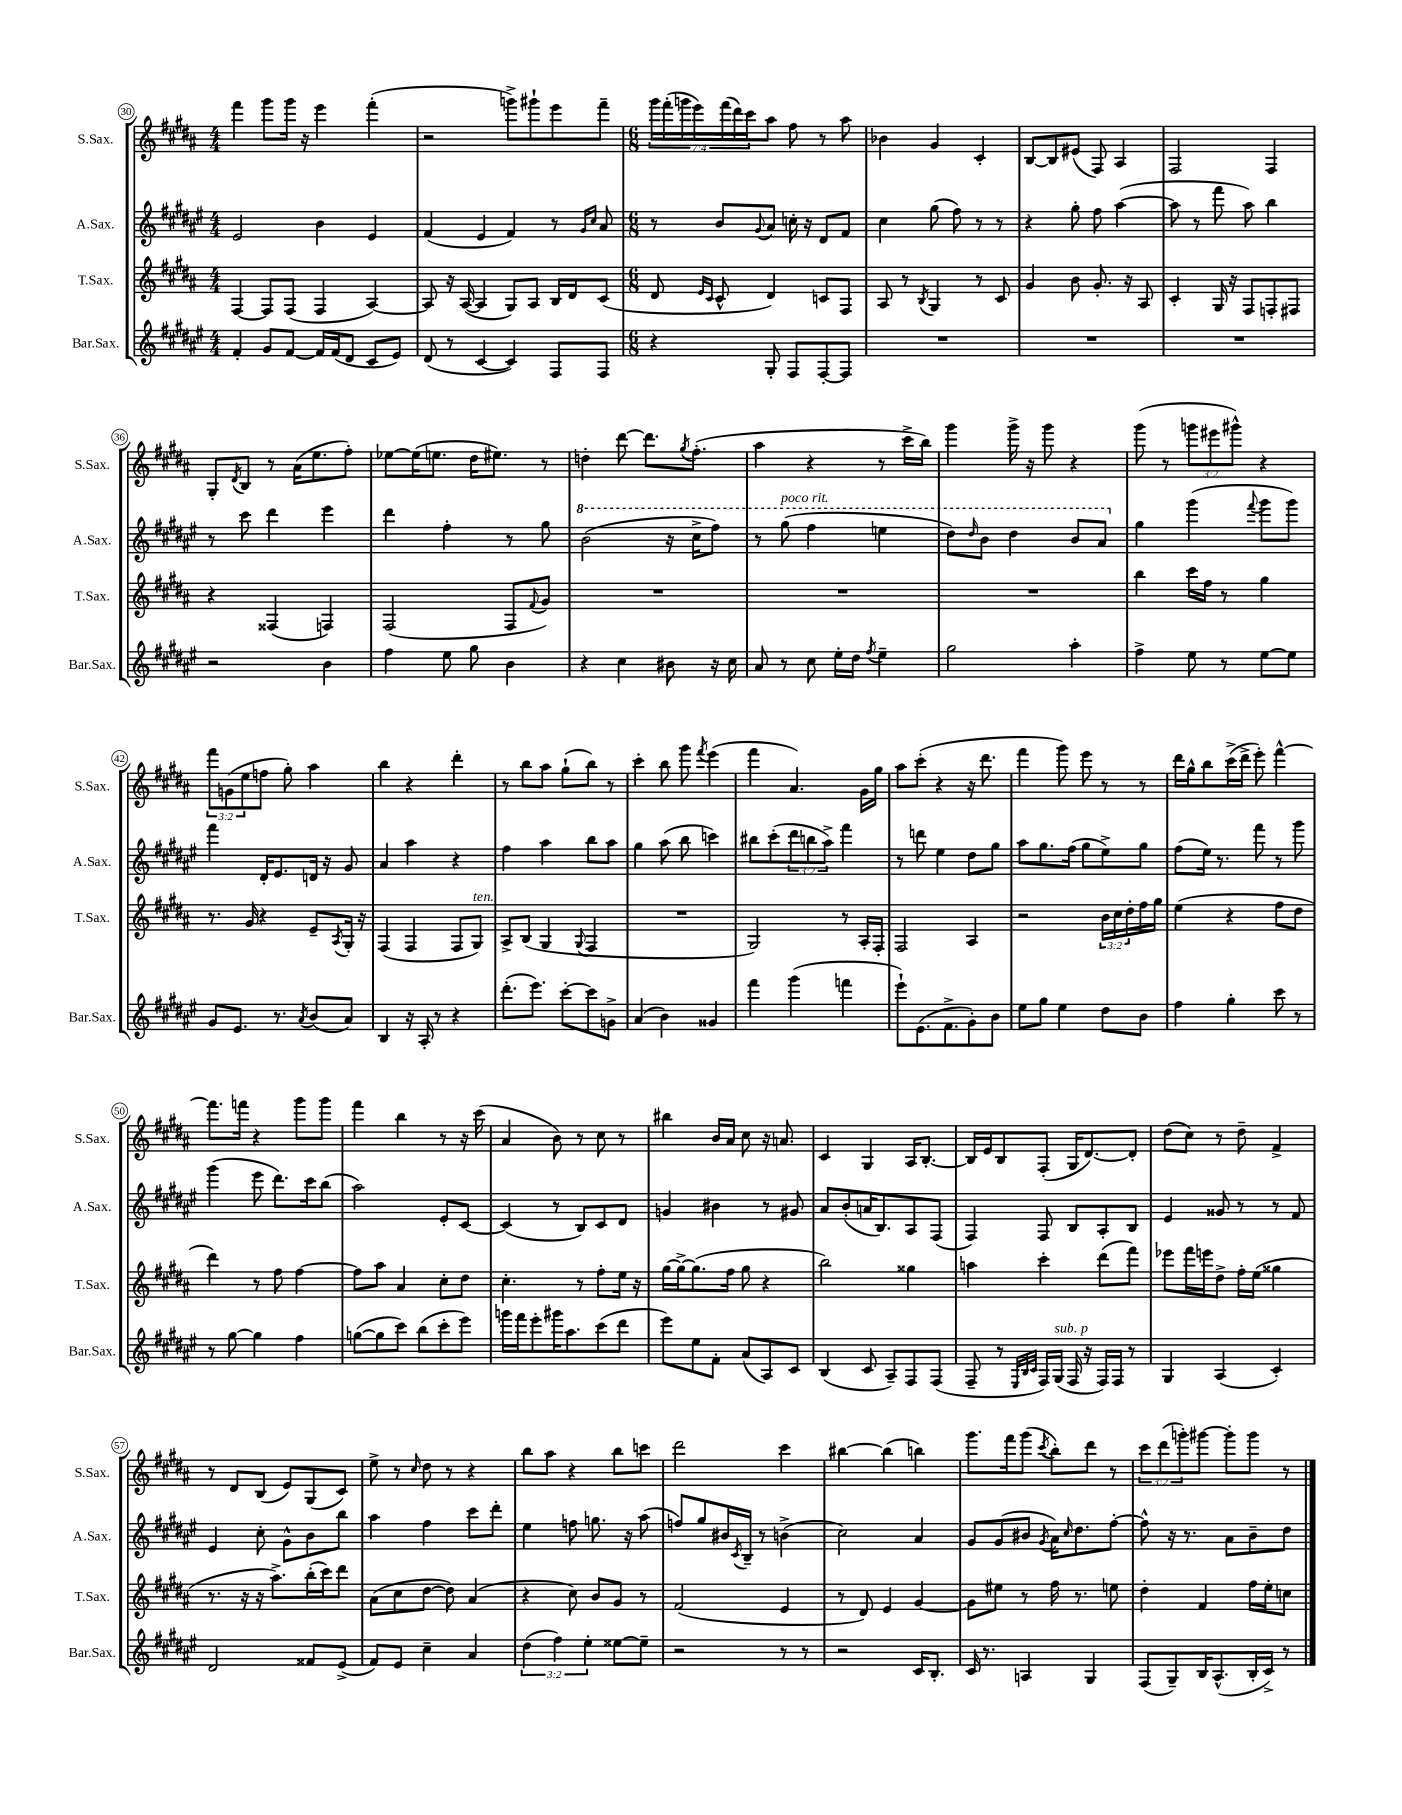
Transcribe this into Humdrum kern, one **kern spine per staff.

**kern	**kern	**kern	**kern
*part4	*part3	*part2	*part1
*staff4	*staff3	*staff2	*staff1
*I"Bar.Sax.	*I"T.Sax.	*I"A.Sax.	*I"S.Sax.
*I'Bar.Sax.	*I'T.Sax.	*I'A.Sax.	*I'S.Sax.
*clefG2	*clefG2	*clefG2	*clefG2
*k[f#c#g#d#a#e#]	*k[f#c#g#d#a#]	*k[f#c#g#d#a#e#]	*k[f#c#g#d#a#]
*M4/4	*M4/4	*M4/4	*M4/4
=30	=30	=30	=30
4f#'/	[4F#/	2e#/	4fff#\
8g#/L	8F#/L]	.	8ggg#\L
[8f#/J	(8F#/J	.	16ggg#\Jk
.	.	.	16r
16f#/LL]	4F#/	4b\	4eee\
(16f#/J	.	.	.
8d#/J	.	.	.
8c#/L	[4A#/)	4e#/	(4fff#'\
8e#/J)	.	.	.
=31	=31	=31	=31
(8d#/	8A#/]	(4f#/	2r
8r	16r	.	.
.	([16A#/	.	.
[4c#/	4A#/]	4e#/	.
4c#/])	8G#/L)	4f#/)	8gggn^\L)
.	8A#/J	.	8ggg#X`\
8F#/L	16B/LL	8r	8eee\
.	16d#/J	.	.
.	.	16qqg#/LL	.
.	.	16qqcc#/JJ	.
8F#/J	(8c#/J	8a#/	8fff#~\J
=32	=32	=32	=32
*M6/8	*M6/8	*M6/8	*M6/8
4r	8d#/	8r	28ggg#\LL
.	.	.	(28fff#'\
.	.	.	28gggn\
.	.	.	28eee\)
.	16qqe/LL	.	.
.	16qqc#/JJ	.	.
.	8c#^^/	8b/L	.
.	.	.	(28fff#\
.	.	.	28ddd#\)
.	.	.	28ccc#\J
.	.	8qqg#/	.
8G#'/	4d#/)	8a#/J	8aa#\J
8F#/L	.	16ccn'\	8ff#\
.	.	16r	.
[8F#'/	8cn/L	8d#/L	8r
8F#/J]	8F#/J	8f#/J	8aa#\
=33	=33	=33	=33
2.r	8A#/	4cc#\	4b-X\
.	8r	.	.
.	8qB/	.	.
.	4G#/	(8gg#\	4g#/
.	.	8ff#\)	.
.	8r	8r	4c#'/
.	8c#/	8r	.
=34	=34	=34	=34
2.r	4g#/	4r	[8B/L
.	.	.	8B/]
.	8b\	8gg#'\	(8e#X/J
.	8.g#'/	8ff#\	8F#/)
.	.	([4aa#\	4A#/
.	16r	.	.
.	8A#/	.	.
=35	=35	=35	=35
2.r	4c#'/	8aa#\]	2F#/
.	.	8r	.
.	16G#/	8fff#\	.
.	16r	.	.
.	8F#/L	8aa#\)	.
.	8Fn'/	4bb\	4F#/
.	8F#X/J	.	.
!!LO:LB:g=z
=36	=36	=36	=36
2r	4r	8r	8G#'/L
.	.	.	8qd#/
.	.	8ccc#\	8B/J
.	(4F##X/	4ddd#\	8r
.	.	.	(16a#\KL
.	.	.	8.ee\
4b\	4Fn/)	4eee#\	.
.	.	.	8ff#'\J)
=37	=37	=37	=37
4ff#\	(2F#/	4ddd#\	[8ee-X\L
.	.	.	(16ee-\K]
.	.	.	8.een\J
8ee#\	.	4ff#'\	.
8gg#\	.	.	16dd#\KL
.	.	.	8.ee#X\J)
4b\	8F#/L	8r	.
.	8qqf#/	.	.
.	8g#/J)	8gg#\	8r
=38	=38	=38	=38
*	*	*8va	*
4r	2.r	(2bb\	4ddn'\
4cc#\	.	.	[8ddd#\
.	.	.	8.ddd#\L]
8b#X\	.	16r	.
.	.	.	8qgg#/
.	.	16ccc#^\KL	(8.ff#'\J
16r	.	8fff#\J)	.
16cc#\	.	.	.
=39	=39	=39	=39
8a#/	2.r	8r	4aa#\
!	!	!LO:TX:a:i:t=poco rit.	!
8r	.	(8ggg#\	.
8cc#\	.	4fff#\	4r
16ee#'\LL	.	.	.
16dd#\JJ	.	.	.
8qff#/	.	.	.
4ee#~\	.	4eeen\	8r
.	.	.	16ccc#^\LL
.	.	.	16bb\JJ)
=40	=40	=40	=40
2gg#\	2.r	8ddd#\L)	4ggg#\
.	.	16qqddd#/	.
.	.	8bb\J	.
.	.	4ddd#\	16ggg#^\
.	.	.	16r
.	.	.	8ggg#\
4aa#'\	.	8bb/L	4r
.	.	8aa#/J	.
=41	=41	=41	=41
*	*	*X8va	*
4ff#^\	4bb\	4gg#\	(8ggg#\
.	.	.	8r
8ee#\	16ccc#\LL	(4ggg#\	12gggn\L
.	16ff#\JJ	.	.
.	.	.	12eee#X\
8r	8r	.	.
.	.	.	12ggg#X^^\J)
.	.	8qqfff#/	.
[8ee#\L	4gg#\	8ggg#\L	4r
8ee#\J]	.	8ggg#\J)	.
!!LO:LB:g=z
=42	=42	=42	=42
8g#/L	8.r	4fff#\	12fff#\L
.	.	.	(12gn\
8.e#/J	.	.	.
.	.	.	12ee\
.	16g#/	.	.
.	4r	16d#'/KL	8ffn\J
8.r	.	8.e#/	.
.	.	.	8gg#'\)
8qa#/	.	.	.
(8b/L	8e~/L	16dn/Jk	4aa#\
.	.	16r	.
.	8qA#/	.	.
8a#/J)	16G#'/Jk	8g#/	.
.	16r	.	.
=43	=43	=43	=43
4B/	(4F#/	4a#/	4bb\
16r	4F#/	4aa#\	4r
16A#'/	.	.	.
8r	.	.	.
4r	8F#/L	4r	4ddd#'\
!	!LO:TX:a:i:t=ten.	!	!
.	8G#/J)	.	.
=44	=44	=44	=44
(8.ddd#'\L	8A#^/L	4ff#\	8r
.	(8B/J	.	8bb\L
8.eee#\J)	.	.	.
.	4G#/	4aa#\	8aa#\J
[8ccc#'\L	.	.	(8gg#`\L
.	8qqG#/	.	.
8ccc#\]	4F#/	8bb\L	8bb\J)
8gn^\J	.	8aa#\J	8r
=45	=45	=45	=45
(4a#/	2.r	4gg#\	4ccc#'\
4b\)	.	(8aa#\	8bb\
.	.	8bb\	8ggg#\
.	.	.	8qfff#/
4g##X/	.	4cccn\)	(4eee\
=46	=46	=46	=46
4fff#\	2G#/)	8bb#X\L	4fff#\
.	.	(8ccc#'\	.
(4ggg#\	.	12ddd#\	4.a#/)
.	.	12bbn\	.
.	.	12aa#^\J)	.
4fffn\	8r	4fff#\	.
.	16A#'/LL	.	16g#\LL
.	16F#'/JJ	.	16gg#\JJ
=47	=47	=47	=47
8eee#`\L)	2F#/	8r	8aa#\L
(8.e#\	.	8dddn\	(8ccc#'\J
.	.	4ee#\	4r
8.f#^\	.	.	.
8g#'\)	4A#/	8dd#\L	16r
.	.	.	8.ddd#\
8b\J	.	8gg#\J	.
=48	=48	=48	=48
8ee#\L	2r	8aa#\L	4fff#\
8gg#\J	.	8.gg#\	.
4ee#\	.	.	8ggg#\)
.	.	(16ff#\Jk	.
.	.	8gg#\L	8eee\
8dd#\L	24b\LL	8ee#^\)	8r
.	24cc#\	.	.
.	24dd#'\	.	.
8b\J	16ff#\	8gg#\J	8r
.	16gg#\JJ	.	.
=49	=49	=49	=49
4ff#\	(4ee\	(8ff#\L	16ddd#\LL
.	.	.	16gg#^^\J
.	.	16ee#\Jk)	8bb\
.	.	8.r	.
4gg#'\	4r	.	(16ccc#^\L
.	.	.	16ddd#^\JJ
.	.	8fff#\	8eee'\)
8ccc#\	8ff#\L	8r	[4fff#^^\
8r	8dd#\J	8ggg#\	.
!!LO:LB:g=z
=50	=50	=50	=50
8r	4ddd#\)	(4ggg#\	8.fff#\L]
[8gg#\	.	.	.
.	.	.	16fffn\Jk
4gg#\]	8r	8eee#\	4r
.	8ff#\	8.ddd#\L)	.
4ff#\	[4ff#\	.	8ggg#\L
.	.	16ccc#\k	.
.	.	(8bb\J	8ggg#\J
=51	=51	=51	=51
([8ggn\L	8ff#\L]	2aa#\)	4fff#\
8gg\]	8aa#\J	.	.
8ccc#\J)	4a#/	.	4bb\
(8bb\L	.	.	.
8ccc#'\	8cc#'\L	8e#'/L	8r
8eee#\J)	8dd#\J	[8c#/J	16r
.	.	.	(16ccc#\
=52	=52	=52	=52
16gggn\LL	4.cc#'\	(4c#/]	4a#/
16fff#\J	.	.	.
8eee#'\	.	.	.
16ggg#X\K	.	8r	8b\)
8.aa#\	.	.	.
.	8r	8B/L)	8r
(8ccc#\	8ff#'\L	8c#/	8cc#\
8ddd#\J	16ee\Jk	8d#/J	8r
.	16r	.	.
=53	=53	=53	=53
8eee#\L)	[16gg#\LL	4gn/	4bb#X\
.	16gg#^\J_	.	.
8ee#\	(8.gg#\]	.	.
8f#'\J	.	4b#X\	16b/LL
.	16ff#\Jk	.	16a#/JJ
(8a#/L	8gg#\	.	8cc#\
8A#/)	4r	8r	16r
.	.	.	8.an/
8c#/J	.	8g#X/	.
=54	=54	=54	=54
(4B/	2bb\)	8a#/L	4c#/
.	.	(8b'/	.
8c#/	.	16an/K	4G#/
.	.	8.B/)	.
8A#~/L)	.	.	.
8F#/	4gg##X\	8A#/	16A#/KL
.	.	.	[8.B'/J
(8F#/J	.	(8F#/J	.
=55	=55	=55	=55
8F#~/	4aan\	4F#/)	16B/LL]
.	.	.	16e/J
8r	.	.	8B/
32qqE#/LLL	.	.	.
32qqB/	.	.	.
32qqc#/JJJ	.	.	.
16F#/LL)	4ccc#'\	8F#/	(8F#'/J
!LO:TX:a:i:t=sub. p	!	!	!
(16G#/JJ	.	.	.
16F#/	.	8B/L	16G#/KL
16r	.	.	[8.d#/)
16F#/LL)	(8ddd#\L	8A#'/	.
16F#/JJ	.	.	.
8r	8fff#\J)	8B/J	8d#'/J]
=56	=56	=56	=56
4G#/	8eee-X\L	4e#/	(8dd#\L
.	16fff#\L	.	8cc#\J)
.	16eeen\J	.	.
(4A#/	8dd#^\J	8g##X/	8r
.	16ff#'\LL	8r	8dd#~\
.	(16ee\JJ	.	.
4c#'/)	4gg##X\	8r	4f#^/
.	.	8f#/	.
!!LO:LB:g=z
=57	=57	=57	=57
2d#/	8.r	4e#/	8r
.	.	.	8d#/L
.	16r	.	.
.	16r	8cc#'\	(8B/J
.	8.aa#^\L)	.	.
.	.	8g#^^\L	8e/L)
8f##X/L	(16bb'\L	8b\	(8G#/
.	16ccc#\J)	.	.
(8e#^/J	8ddd#\J	8bb\J	8c#/J)
=58	=58	=58	=58
8f#/L)	(8a#\L	4aa#\	8ee^\
8e#/J	8cc#\	.	8r
.	.	.	16qqcc#/
4cc#~\	[8dd#\J	4ff#\	8dd#\
.	8dd#\])	.	8r
4a#/	(4a#/	8ccc#\L	4r
.	.	8ddd#'\J	.
=59	=59	=59	=59
(6dd#\	4r	4ee#\	8bb\L
.	.	.	8aa#\J
6ff#\)	.	.	.
.	8cc#\)	8ffn\	4r
6ee#'\	.	.	.
.	8b/L	8.ggn\	.
[8ee##X\L	8g#/J	.	8bb\L
.	.	16r	.
8ee##~\J]	8r	(8aa#\	8cccn\J
=60	=60	=60	=60
2r	(2f#/	8ffn/L)	2ddd#\
.	.	8gg#/	.
.	.	16b#X/L	.
.	.	8qc#/	.
.	.	16B~/JJ	.
.	.	8r	.
8r	4e/	(4bn^\	4ccc#\
8r	.	.	.
=61	=61	=61	=61
2r	8r	2cc#\)	[4bb#X\
.	8d#/)	.	.
.	4e/	.	(4bb#\]
16c#/KL	[4g#/	4a#/	4bbn\)
8.B'/J	.	.	.
=62	=62	=62	=62
16c#/	8g#\L]	8g#/L	8.ggg#\L
8.r	.	.	.
.	8ee#X\J	(8g#/	.
.	.	.	16fff#\k
4An/	8r	8b#X/J	(8ggg#\J
.	.	8qg#/	8qccc#/
.	16ff#\	16a#\KL)	8bb'\L)
.	.	16qqcc#/	.
.	8.r	8.dd#\	.
4G#/	.	.	8ddd#\J
.	8een\	[8ff#'\J	8r
=63	=63	=63	=63
(8F#/L	4dd#'\	8ff#^^\]	12ccc#\L
.	.	.	(12ddd#\
8G#~/)	.	16r	.
.	.	.	12gggn'\)
.	.	8.r	.
16B/K	4f#/	.	[8ggg#X\J
(8.A#^^/	.	.	.
.	.	8a#\L	8ggg#'\L]
16B'/L	16ff#\LL	8b~\	8ggg#\J
16c#^/JJ)	16ee'\J	.	.
8r	8ccn\J	8dd#\J	8r
==	==	==	==
*-	*-	*-	*-
